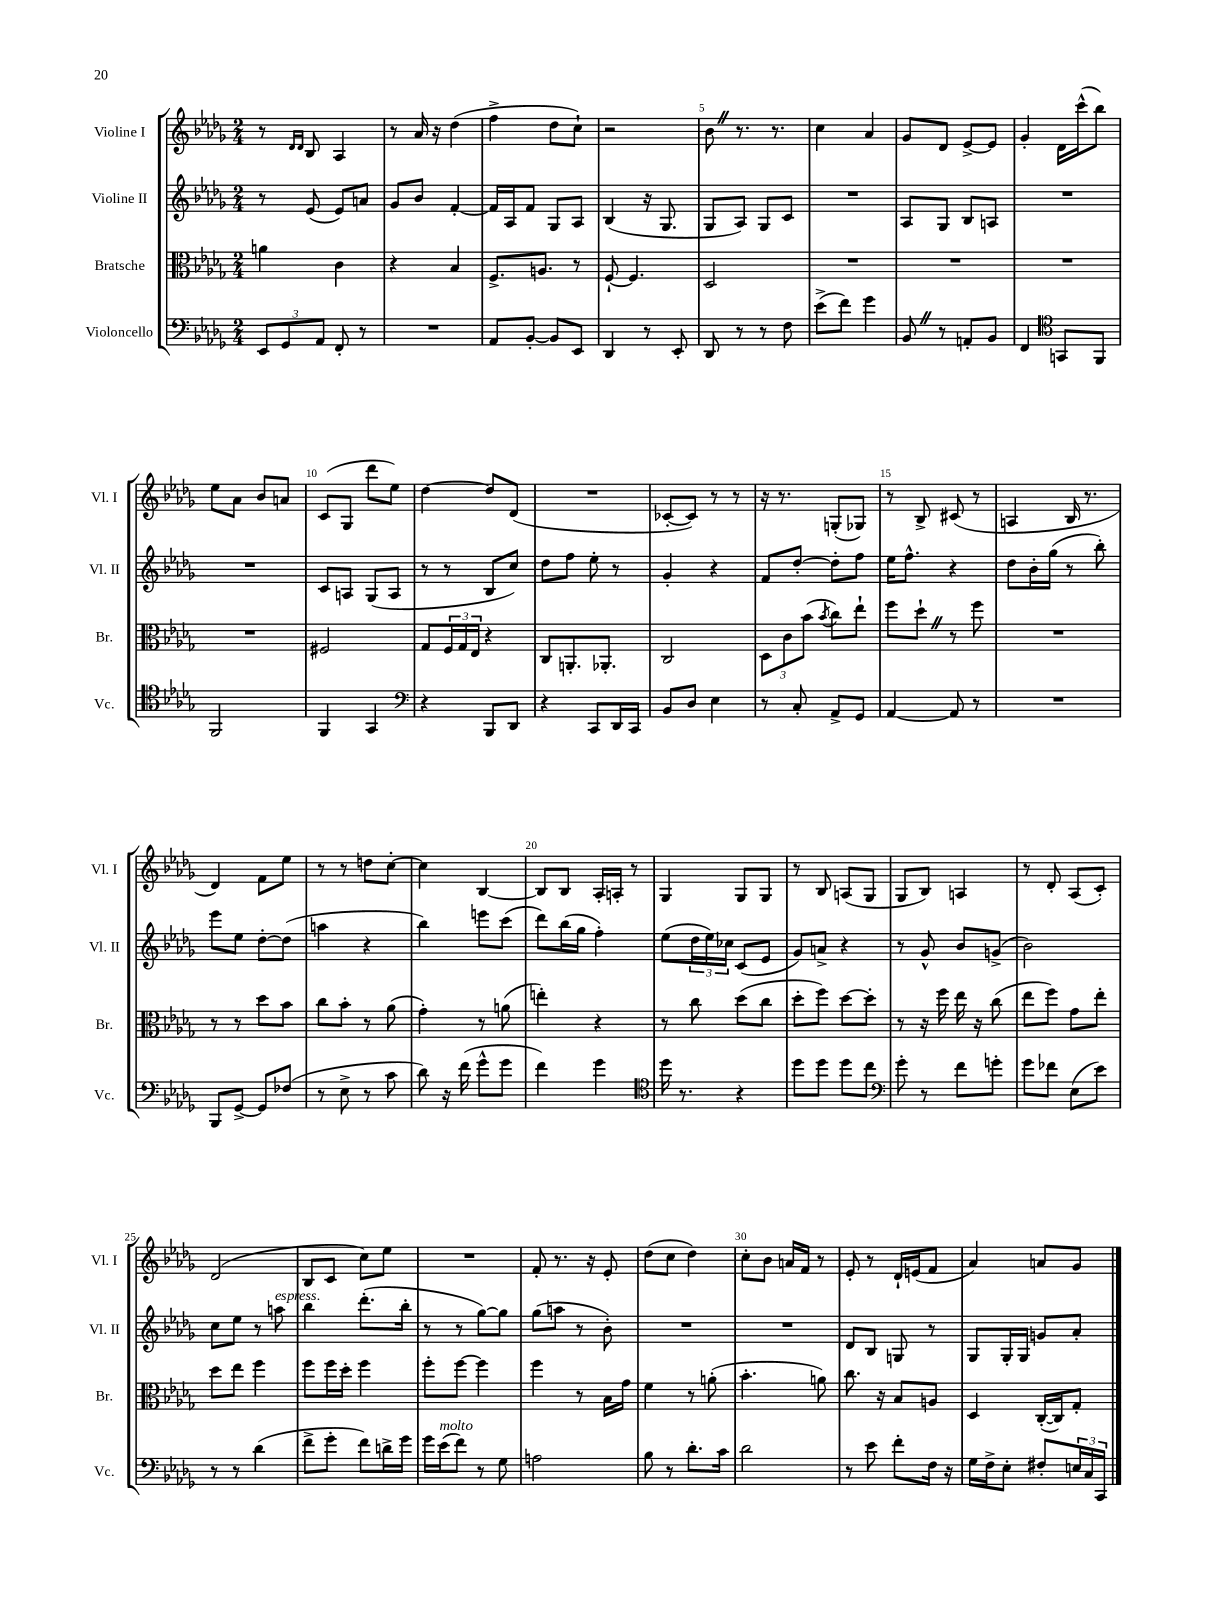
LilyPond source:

<<
\new StaffGroup <<
\new Staff = "s0" \with { instrumentName = "Violine I" shortInstrumentName = "Vl. I" } {
    \clef treble \key des \major \numericTimeSignature \time 2/4
    r8 \grace { des'16 des'16 } bes8 aes4 |
    r8 aes'16 r16 des''4( |
    f''4-> des''8 c''8-!) |
    r2 |
    bes'8 \once \override BreathingSign.text = \markup { \musicglyph "scripts.caesura.straight" } \breathe r8. r8. |
    c''4 aes'4 |
    ges'8 des'8 ees'8~-> ees'8 |
    ges'4-. des'16 c'''16-^( bes''8) |
    ees''8 aes'8 bes'8 a'8 |
    c'8( ges8 des'''8 ees''8) |
    des''4~ des''8 des'8( |
    R2 |
    ces'8~-. ces'8) r8 r8 |
    r16 r8. g8-.( ges8) |
    r8 bes8-> cis'8( r8 |
    a4 bes16 r8. |
    des'4) f'8 ees''8 |
    r8 r8 d''8 c''8~-. |
    c''4 bes4~ |
    bes8 bes8 aes16-. a16-. r8 |
    ges4 ges8 ges8 |
    r8 bes8 a8( ges8 |
    ges8 bes8) a4 |
    r8 des'8-. aes8( c'8-.) |
    des'2( |
    bes8 c'8 c''8) ees''8 |
    R2 |
    f'8-. r8. r16 ees'8-. |
    des''8( c''8 des''4) |
    c''8-. bes'8 a'16 f'16 r8 |
    ees'8-. r8 des'16-! e'16( f'8 |
    aes'4) a'8 ges'8 \bar "|." |
}
\new Staff = "s1" \with { instrumentName = "Violine II" shortInstrumentName = "Vl. II" } {
    \clef treble \key des \major \numericTimeSignature \time 2/4
    r8 ees'8( ees'8) a'8 |
    ges'8 bes'8 f'4~-. |
    f'16 aes16 f'8 ges8 aes8 |
    bes4( r16 ges8. |
    ges8 aes8) ges8 c'8 |
    R2 |
    aes8 ges8 bes8 a8 |
    R2 |
    R2 |
    c'8 a8 ges8( a8 |
    r8 r8 bes8 c''8) |
    des''8 f''8 ees''8-. r8 |
    ges'4-. r4 |
    f'8 des''8~-. des''8-. f''8 |
    ees''16 f''8.-^ r4 |
    des''8 bes'16-. ges''16( r8 bes''8-.) |
    ees'''8 ees''8 des''8~-. des''8( |
    a''4 r4 |
    bes''4) e'''8 c'''8( |
    des'''8) bes''16( ges''16 f''4-.) |
    ees''8( \tuplet 3/2 { des''16 ees''16) ces''16 } c'8( ees'8 |
    ges'8) a'8-> r4 |
    r8 ges'8-^ bes'8 g'8->( |
    bes'2) |
    c''8 ees''8 r8 a''8^\markup { \italic "espress." } |
    bes''4 des'''8.-.( bes''16-. |
    r8 r8 ges''8~) ges''8 |
    ges''8( a''8 r8 bes'8-.) |
    R2 |
    R2 |
    des'8 bes8 g8 r8 |
    ges8 ges16-. ges16 g'8 aes'8-. \bar "|." |
}
\new Staff = "s2" \with { instrumentName = "Bratsche" shortInstrumentName = "Br." } {
    \clef alto \key des \major \numericTimeSignature \time 2/4
    a'4 c'4 |
    r4 bes4 |
    f8.-> a8. r8 |
    f8~-! f4. |
    des2 |
    R2 |
    R2 |
    R2 |
    R2 |
    fis2 |
    ges8 \tuplet 3/2 { f16 ges16 ees16 } r4 |
    c8 a,8.-. aes,8.-. |
    c2 |
    \tuplet 3/2 { des8 c'8 bes'8( } \acciaccatura { bes'8 } c''8) ees''8-! |
    f''8 des''8-! \once \override BreathingSign.text = \markup { \musicglyph "scripts.caesura.straight" } \breathe r8 f''8 |
    R2 |
    r8 r8 des''8 bes'8 |
    c''8 bes'8-. r8 aes'8( |
    ges'4-.) r8 a'8( |
    e''4-.) r4 |
    r8 c''8 des''8( c''8 |
    des''8-. f''8) des''8~ des''8-. |
    r8 r16 f''16 ees''16 r16 c''8( |
    ees''8 f''8) ges'8 ees''8-. |
    des''8 ees''8 f''4 |
    f''8 f''16 des''16-. f''4 |
    f''8-. f''8~ f''4 |
    f''4 r8 bes16 ges'16 |
    f'4 r8 a'8-.( |
    bes'4.-. a'8) |
    c''8. r16 bes8 a8 |
    des4 c16~-.( c16) ges8-. \bar "|." |
}
\new Staff = "s3" \with { instrumentName = "Violoncello" shortInstrumentName = "Vc." } {
    \clef bass \key des \major \numericTimeSignature \time 2/4
    \tuplet 3/2 { ees,8 ges,8 aes,8 } f,8-. r8 |
    R2 |
    aes,8 bes,8~-. bes,8 ees,8 |
    des,4 r8 ees,8-. |
    des,8 r8 r8 f8 |
    ees'8->( f'8) ges'4 |
    bes,8 \once \override BreathingSign.text = \markup { \musicglyph "scripts.caesura.straight" } \breathe r8 a,8-. bes,8 |
    f,4 \clef tenor g,8 f,8 |
    f,2 |
    f,4 ges,4 |
    \clef bass r4 bes,,8 des,8 |
    r4 c,8 des,16 c,16 |
    bes,8 des8 ees4 |
    r8 c8-. aes,8-> ges,8 |
    aes,4~ aes,8 r8 |
    R2 |
    bes,,8 ges,8~-> ges,8 fes8( |
    r8 ees8-> r8 c'8 |
    des'8) r16 f'16( ges'8-^ ges'8 |
    f'4) ges'4 |
    \clef tenor des''16 r8. r4 |
    des''8 des''8 des''8 c''8 |
    \clef bass ges'8-. r8 f'8 g'8-. |
    ges'8 fes'8 ees8( ees'8) |
    r8 r8 des'4( |
    f'8-> ges'8-. f'8) d'16-> ges'16 |
    ges'16 ees'16^\markup { \italic "molto" }( f'8) r8 ges8 |
    a2 |
    bes8 r8 des'8.-. c'16 |
    des'2 |
    r8 ees'8 f'8-. f16 r16 |
    ges16 f16-> ees8-. fis8-. \tuplet 3/2 { e16 c16 c,16 } \bar "|." |
}
>>
>>
\layout { \context { \Score \override BarNumber.break-visibility = ##(#f #t #t) barNumberVisibility = #(every-nth-bar-number-visible 5) } }
